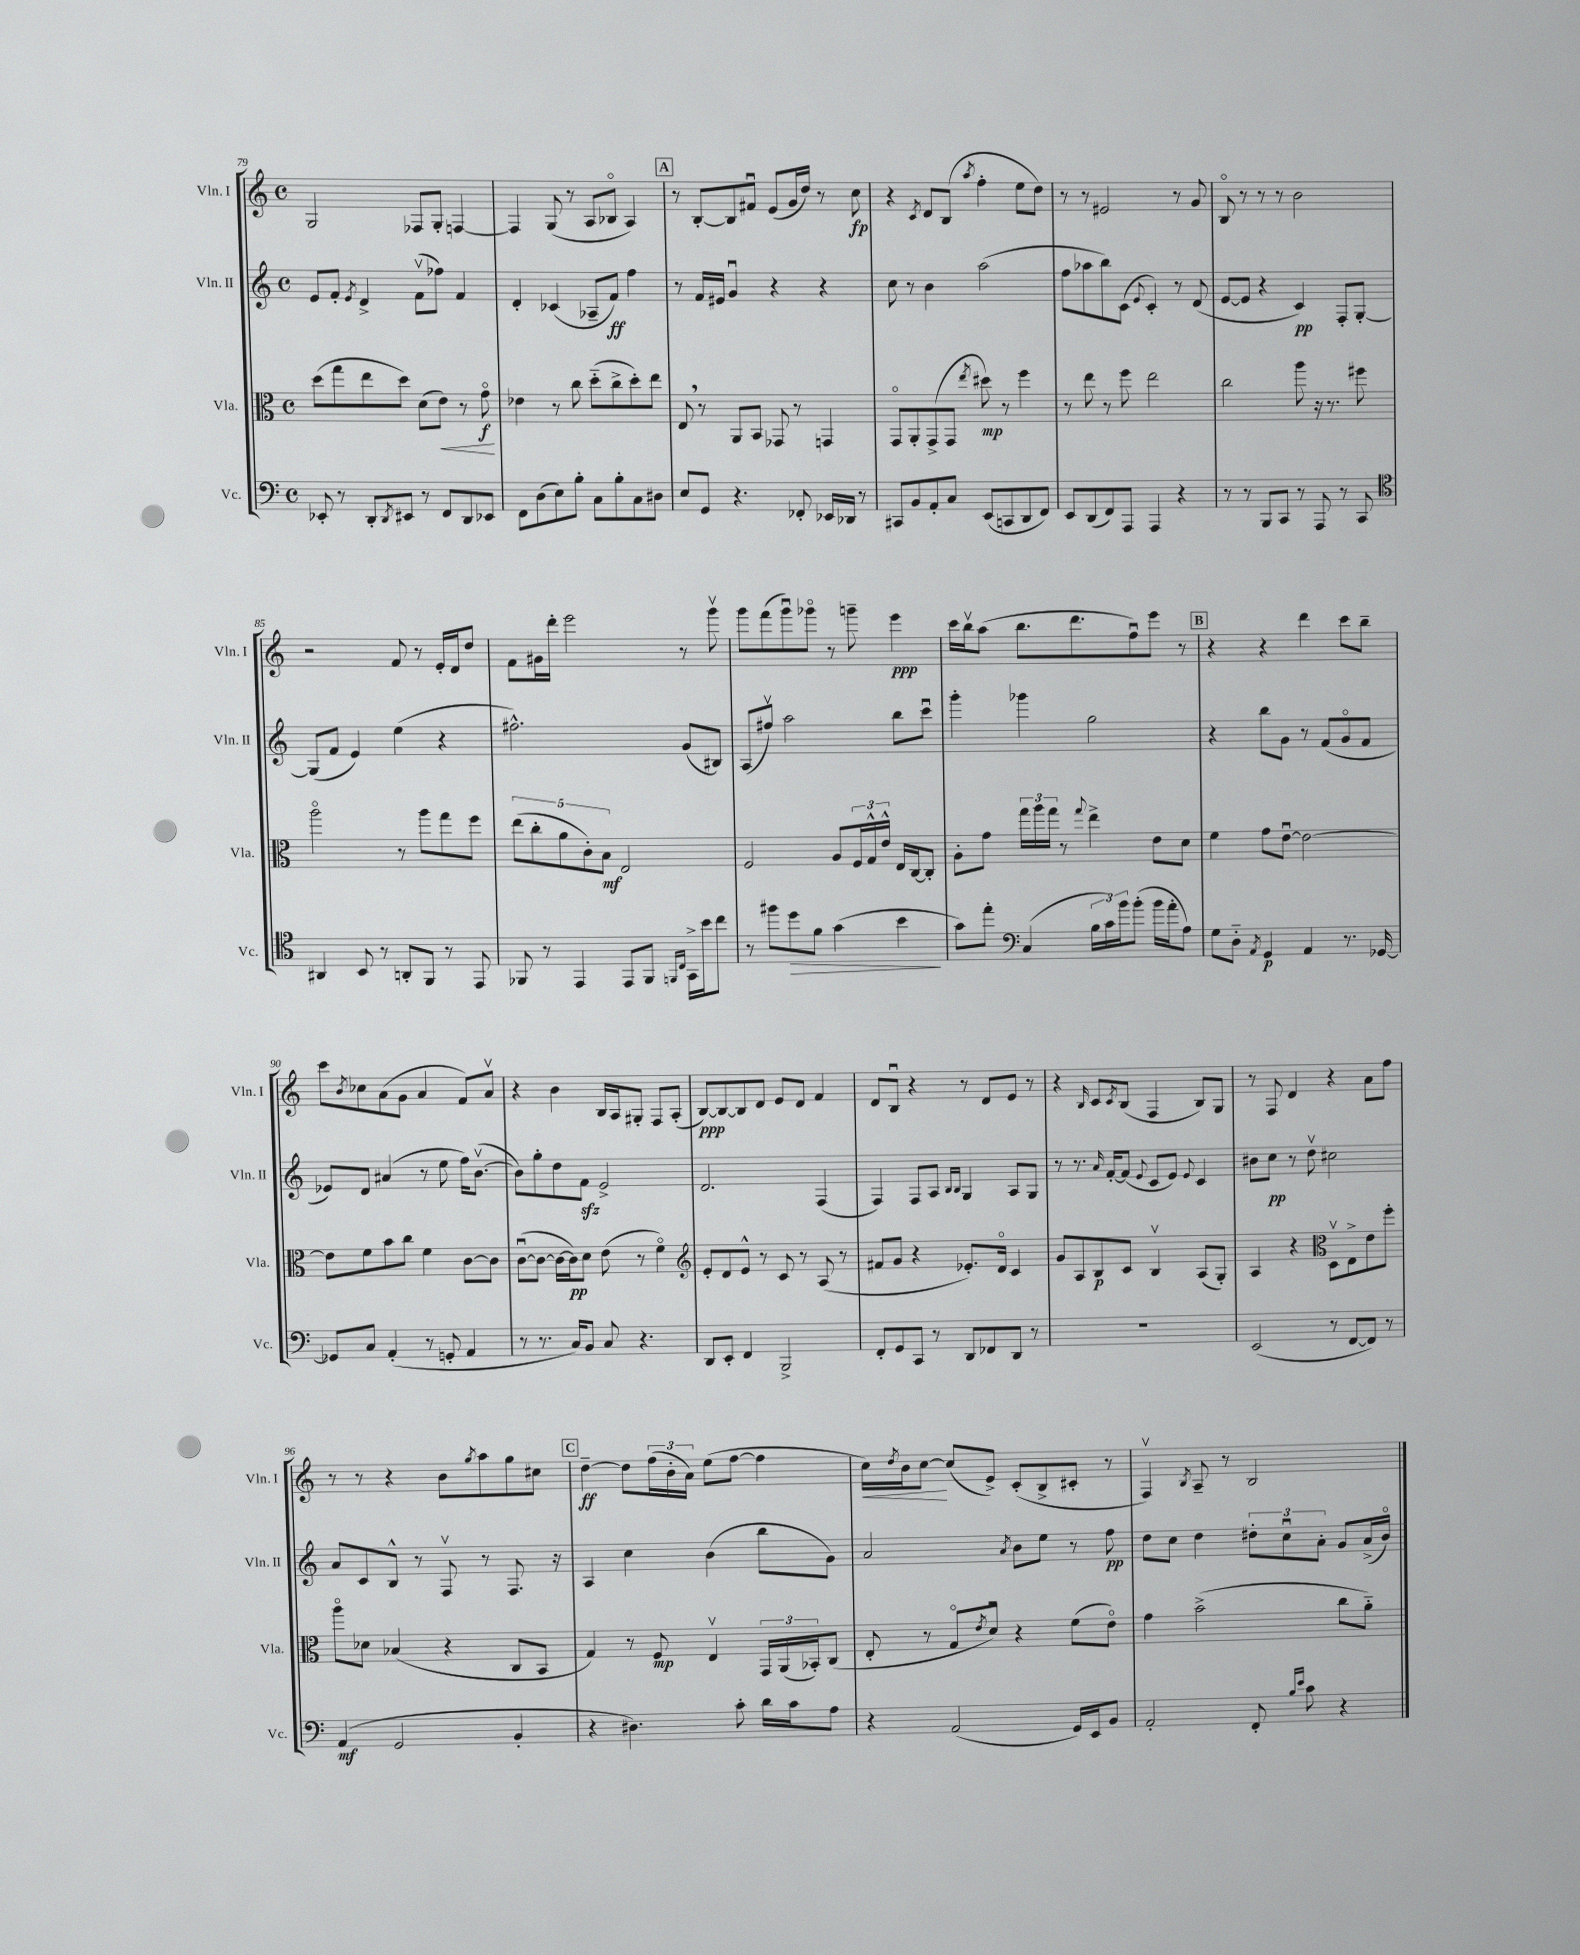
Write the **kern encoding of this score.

**kern	**dynam	**kern	**dynam	**kern	**dynam	**kern	**dynam
*part4	*part4	*part3	*part3	*part2	*part2	*part1	*part1
*staff4	*staff4	*staff3	*staff3	*staff2	*staff2	*staff1	*staff1
*I"Vc.	*	*I"Vla.	*	*I"Vln. II	*	*I"Vln. I	*
*I'Vc.	*	*I'Vla.	*	*I'Vln. II	*	*I'Vln. I	*
*clefF4	*	*clefC3	*	*clefG2	*	*clefG2	*
*k[]	*	*k[]	*	*k[]	*	*k[]	*
*M4/4	*	*M4/4	*	*M4/4	*	*M4/4	*
*met(c)	*	*met(c)	*	*met(c)	*	*met(c)	*
=79	=79	=79	=79	=79	=79	=79	=79
8EE-X'/	.	(8dd\L	.	8e/L	.	2G/	.
8r	.	8gg\	.	8f'/J	.	.	.
.	.	.	.	8qe/	.	.	.
8DD'/L	.	8ee\	.	4d^/	.	.	.
8qDD/	.	.	.	.	.	.	.
8EE#X/J	.	8dd\J)	.	.	.	.	.
8r	.	(8d\L	.	(8fv\L	.	8F-X/L	.
!	!	!	!LO:HP:b	!	!	!	!
8FF/L	.	8e\J)	<	8ff-X\J)	.	8G'/J	.
8DD/	.	8r	.	4f/	.	[4Fn/	.
8EE-X/J	.	8g\	f	.	.	.	.
.	.	.	[	.	.	.	.
=80	=80	=80	=80	=80	=80	=80	=80
8FF\L	.	4e-X\	.	4d'/	.	4F/]	.
(8D\	.	.	.	.	.	.	.
8E\)	.	8r	.	(4c-X/	.	(8G/	.
8B'\J	.	8cc\	.	.	.	8r	.
8C\L	.	(8dd\L	.	8A-X~/L	.	8A/L	.
8B'\	.	8cc^\	.	8f/J)	ff	8B-X/J	.
8C\	.	8dd'\)	.	4ff\	.	4A/)	.
8D#X\J	.	8ee\J	.	.	.	.	.
!!LO:REH:place=s1:t=A
=81	=81	=81	=81	=81	=81	=81	=81
8E/L	.	8E,/	.	8r	.	8r	.
8GG/J	.	8r	.	16f/LL	.	[8B'/L	.
.	.	.	.	16e#X/JJ	.	.	.
4.r	.	8AA/L	.	4gu/	.	8B/]	.
.	.	8BB/J	.	.	.	8f#Xu/J	.
.	.	8GG-X/	.	4r	.	(8e/L	.
8FF-X'/	.	8r	.	.	.	16g/L	.
.	.	.	.	.	.	16dd/JJ)	.
16EE-X/LL	.	4GGn/	.	4r	.	8r	.
16DD-X/JJ	.	.	.	.	.	.	.
8r	.	.	.	.	.	8cc\	fp
=82	=82	=82	=82	=82	=82	=82	=82
8CC#X/L	.	8GG/L	.	8cc\	.	4r	.
8BB/	.	8AA'/	.	8r	.	.	.
.	.	.	.	.	.	8qc/	.
8AA'/	.	(8GG^/	.	4b\	.	8d/L	.
8C/J	.	8GG/J	.	.	.	(8B/J	.
.	.	8qee/	.	.	.	8qaa/	.
(8EE/L	.	8dd#X\)	mp	(2aa\	.	4ff'\	.
8CCn/	.	8r	.	.	.	.	.
8DD/	.	4ff\	.	.	.	8ee\L	.
8FF/J)	.	.	.	.	.	8dd\J)	.
=83	=83	=83	=83	=83	=83	=83	=83
8EE/L	.	8r	.	8ff\L	.	8r	.
(8DD/	.	8ee\	.	8aa-X\	.	8r	.
8FF/)	.	8r	.	8bb\)	.	2e#X/	.
8AAA/J	.	8ff\	.	(8c\J	.	.	.
.	.	.	.	8qqe/	.	.	.
4AAA/	.	2ee\	.	4c'/)	.	.	.
4r	.	.	.	8r	.	8r	.
.	.	.	.	(8d/	.	8g/	.
=84	=84	=84	=84	=84	=84	=84	=84
8r	.	2cc\	.	[8e/L	.	8B/	.
8r	.	.	.	8e/J]	.	8r	.
8BBB/L	.	.	.	4r	.	8r	.
8CC/J	.	.	.	.	.	8r	.
8r	.	8aa\	.	4c/)	pp	2b\	.
8AAA/	.	16r	.	.	.	.	.
.	.	8.r	.	.	.	.	.
8r	.	.	.	8F'/L	.	.	.
8CC/	.	8ff#X\	.	[8G'/J	.	.	.
!!LO:LB:g=z
=85	=85	=85	=85	=85	=85	=85	=85
*clefC4	*	*	*	*	*	*	*
4AA#X/	.	2aa\	.	(8G/L]	.	2r	.
.	.	.	.	8f/J	.	.	.
8BB/	.	.	.	4e/)	.	.	.
8r	.	.	.	.	.	.	.
8AAn'/L	.	8r	.	(4ee\	.	8f/	.
8FF/J	.	8aa\L	.	.	.	8r	.
8r	.	8gg\	.	4r	.	16e'/LL	.
.	.	.	.	.	.	16d/J	.
8EE/	.	8ff\J	.	.	.	8dd/J	.
=86	=86	=86	=86	=86	=86	=86	=86
8FF-X/	.	(10ee\L	.	2.ff#X^^\)	.	8f\L	.
.	.	10cc'\	.	.	.	.	.
8r	.	.	.	.	.	16g#X\L	.
.	.	.	.	.	.	16ddd'\JJ	.
.	.	10a\	.	.	.	.	.
4EE/	.	.	.	.	.	2eee\	.
.	.	10c'\)	.	.	.	.	.
.	.	10B\J	mf	.	.	.	.
8EE/L	.	2E/	.	.	.	.	.
8FF-/J	.	.	.	.	.	.	.
16qqFFn/LL	.	.	.	.	.	.	.
16qqC/JJ	.	.	.	.	.	.	.
16GG^\LL	.	.	.	(8g/L	.	8r	.
16b\J	.	.	.	.	.	.	.
8cc\J	.	.	.	8B#X/J)	.	8gggv\	.
=87	=87	=87	=87	=87	=87	=87	=87
8r	.	2F/	.	(8A/L	.	8ggg\L	.
8ff#X\L	.	.	.	8ff#Xv/J)	.	(8fff\	.
!	!LO:HP:b	!	!	!	!	!	!
8dd\	>	.	.	2aa\	.	8gggu\)	.
8f\J	.	.	.	.	.	8ggg-X\J	.
(4g\	.	8A/L	.	.	.	8r	.
.	.	24F/L	.	.	.	8gggn~\	.
.	.	24G^^/	.	.	.	.	.
.	.	24e^^/JJ	.	.	.	.	.
4b\	.	16E/LL	.	8bb\L	.	4eee\	ppp
.	.	[16C/J	.	.	.	.	.
.	.	8C'/J]	.	8cccu\J	.	.	.
.	]	.	.	.	.	.	.
=88	=88	=88	=88	=88	=88	=88	=88
8g\L)	.	8A'\L	.	4ggg'\	.	16ccc\LL	.
.	.	.	.	.	.	16bbv\J	.
8ee'\J	.	8g\J	.	.	.	(8aa\J	.
*clefF4	*	*	*	*	*	*	*
(4C/	.	24gg\LL	.	4ggg-X\	.	8.bb\L	.
.	.	24aa\	.	.	.	.	.
.	.	24gg\JJ	.	.	.	.	.
.	.	8r	.	.	.	.	.
.	.	.	.	.	.	8.ddd\	.
.	.	8qqgg/	.	.	.	.	.
24B\LL	.	4ee^\	.	2gg\	.	.	.
24c\)	.	.	.	.	.	.	.
24b\J	.	.	.	.	.	.	.
(8b'\J	.	.	.	.	.	8ffu\)	.
16b\LL	.	8e\L	.	.	.	8eee\J	.
16a'\J	.	.	.	.	.	.	.
8A\J)	.	8d\J	.	.	.	8r	.
!!LO:REH:place=s1:t=B
=89	=89	=89	=89	=89	=89	=89	=89
8G\L	.	4f\	.	4r	.	4r	.
8D\J	.	.	.	.	.	.	.
8qAA/	.	.	.	.	.	.	.
4GG/	p	8g\L	.	8bb\L	.	4r	.
.	.	[8eu\J	.	8g\J	.	.	.
4AA/	.	2e\_	.	8r	.	4ddd\	.
.	.	.	.	(8f/L	.	.	.
8.r	.	.	.	8g/	.	8ccc\L	.
.	.	.	.	8f/J	.	8bb~\J	.
[16GG-X/	.	.	.	.	.	.	.
!!LO:LB:g=z
=90	=90	=90	=90	=90	=90	=90	=90
8GG-X/L]	.	8e\L]	.	8e-X/L)	.	8ccc\L	.
.	.	.	.	.	.	8qb/	.
8C/J	.	8f\	.	8d/J	.	8cc-X\	.
(4AA'/	.	8b\	.	(4a#X/	.	(8a\	.
.	.	8cc\J	.	.	.	8g\J	.
8r	.	4f\	.	8r	.	4a/	.
8GGn'/	.	.	.	8ee\	.	.	.
4AA/	.	[8c\L	.	16ff\KL)	.	8f/L)	.
.	.	.	.	([8.bv\J	.	.	.
.	.	8c\J]	.	.	.	8av/J	.
=91	=91	=91	=91	=91	=91	=91	=91
8r	.	([8cu\L	.	8b\L])	.	4r	.
8.r	.	8c\J_	.	8gg'\	.	.	.
.	.	16c\LL_	.	8dd\	.	4b\	.
16C/KL)	.	16c\J])	pp	.	.	.	.
8BB/J	.	8d\J	.	8fzz\J	.	.	.
8C/	.	(8e\	.	2e^/	.	16B/LL	.
.	.	.	.	.	.	16A/J	.
4.r	.	8r	.	.	.	8G#X'/J	.
.	.	4f\)	.	.	.	8F/L	.
.	.	.	.	.	.	(8A'/J	.
=92	=92	=92	=92	=92	=92	=92	=92
*	*	*clefG2	*	*	*	*	*
8DD/L	.	8e'/L	.	2.d/	.	[8B/L)	ppp
8EE'/J	.	8d/	.	.	.	8B/_	.
4FF/	.	8e^^/J	.	.	.	8B/]	.
.	.	8r	.	.	.	8d/J	.
2BBB^/	.	8c/	.	.	.	8e/L	.
.	.	8r	.	.	.	8d/J	.
.	.	(8A/	.	(4F/	.	4f/	.
.	.	8r	.	.	.	.	.
=93	=93	=93	=93	=93	=93	=93	=93
8FF'/L	.	8f#X/L	.	4F/)	.	8d/L	.
8GG/	.	8g/J	.	.	.	8Bu/J	.
8CC/J	.	4r	.	8F/L	.	4r	.
8r	.	.	.	8A/J	.	.	.
.	.	.	.	16qqB/LL	.	.	.
.	.	.	.	16qqB/JJ	.	.	.
8DD/L	.	8.e-X'/L)	.	4G/	.	8r	.
8FF-X/	.	.	.	.	.	8d/L	.
.	.	16d/Jk	.	.	.	.	.
8DD/J	.	4c/	.	8A/L	.	8e/J	.
8r	.	.	.	8G/J	.	8r	.
=94	=94	=94	=94	=94	=94	=94	=94
1r	.	8g/L	.	8r	.	4r	.
.	.	8A/	.	8.r	.	.	.
.	.	.	.	.	.	16qqB/	.
.	.	8B/	p	.	.	8c/L	.
.	.	.	.	16qqa/	.	.	.
.	.	.	.	[16f'/KL	.	.	.
.	.	.	.	.	.	8qc/	.
.	.	8c/J	.	(8f/J]	.	(8B/J	.
.	.	.	.	8qqe/	.	.	.
.	.	4Bv/	.	8c/L	.	4F/	.
.	.	.	.	8e/J)	.	.	.
.	.	.	.	8qqe/	.	.	.
.	.	(8A/L	.	4c/	.	8B/L)	.
.	.	8G'/J)	.	.	.	8G/J	.
=95	=95	=95	=95	=95	=95	=95	=95
(2EE/	.	4A/	.	8b#X\L	.	8r	.
.	.	.	.	8cc\J	pp	8F/	.
.	.	4r	.	8r	.	4d/	.
.	.	.	.	8ddv\	.	.	.
*	*	*clefC3	*	*	*	*	*
8r	.	8Dv\L	.	2cc#X\	.	4r	.
[8FF/L	.	8E^\	.	.	.	.	.
8FF/J])	.	8e\	.	.	.	8a\L	.
8r	.	8ff'\J	.	.	.	8ff\J	.
!!LO:LB:g=z
=96	=96	=96	=96	=96	=96	=96	=96
(4AA/	mf	8aa\L	.	8a/L	.	8r	.
.	.	8d-X\J	.	8c/	.	8r	.
2GG/	.	(4B-X/	.	8B^^/J	.	4r	.
.	.	.	.	8r	.	.	.
.	.	4r	.	8Fv/	.	8b\L	.
.	.	.	.	.	.	8qgg/	.
.	.	.	.	8r	.	8aa\	.
4BB'/	.	8C/L	.	8.F/	.	8gg\	.
.	.	8BB/J	.	.	.	8cc#X\J	.
.	.	.	.	16r	.	.	.
!!LO:REH:place=s1:t=C
=97	=97	=97	=97	=97	=97	=97	=97
4r	.	4G/)	.	4A/	.	[4dd~\	ff
4.D#X\)	.	8r	.	4cc\	.	8dd\L]	.
.	.	8F/	mp	.	.	(24ff\L	.
.	.	.	.	.	.	24b'\	.
.	.	.	.	.	.	24a\JJ)	.
.	.	4Ev/	.	(4b\	.	(8ee\L	.
8c'\	.	.	.	.	.	[8ff\J	.
16d\LL	.	24GG/LL	.	8bb\L	.	4ff\]	.
.	.	(24AA/	.	.	.	.	.
16c\J	.	.	.	.	.	.	.
.	.	24BB-X'/J)	.	.	.	.	.
8A\J	.	(8C/J	.	8g\J)	.	.	.
=98	=98	=98	=98	=98	=98	=98	=98
!	!	!	!	!	!	!	!LO:HP:b
4r	.	8E'/	.	2a/	.	16cc\LL)	<
.	.	.	.	.	.	8qdd/	.
.	.	.	.	.	.	16b\J	.
.	.	8r	.	.	.	[8cc\J	.
(2AA/	.	8G/L	.	.	.	(8cc/L]	[
.	.	8qe/	.	.	.	.	.
.	.	8du/J)	.	.	.	8e^/J)	.
.	.	.	.	8qa/	.	.	.
.	.	4r	.	8b\L	.	(8c'/L	.
.	.	.	.	8ee\J	.	8B^/	.
16GG/LL)	.	(8f\L	.	8r	.	8c#X'/J	.
16EE/J	.	.	.	.	.	.	.
8BB/J	.	8e\J)	.	8ff\	pp	8r	.
=99	=99	=99	=99	=99	=99	=99	=99
2AA'/	.	4g\	.	8dd\L	.	4Fv/)	.
.	.	.	.	8cc\J	.	.	.
.	.	.	.	.	.	8qB/	.
.	.	(2b^\	.	4dd\	.	8A~/	.
.	.	.	.	.	.	8r	.
8FF'/	.	.	.	12dd#X'\L	.	2B/	.
.	.	.	.	12ccu\	.	.	.
16qqB/LL	.	.	.	.	.	.	.
16qqe/JJ	.	.	.	.	.	.	.
8c\	.	.	.	.	.	.	.
.	.	.	.	12a'\J	.	.	.
4r	.	8cc\L	.	8g/L	.	.	.
.	.	8a\J)	.	(16a^/L	.	.	.
.	.	.	.	16b/JJ)	.	.	.
==	==	==	==	==	==	==	==
*-	*-	*-	*-	*-	*-	*-	*-
